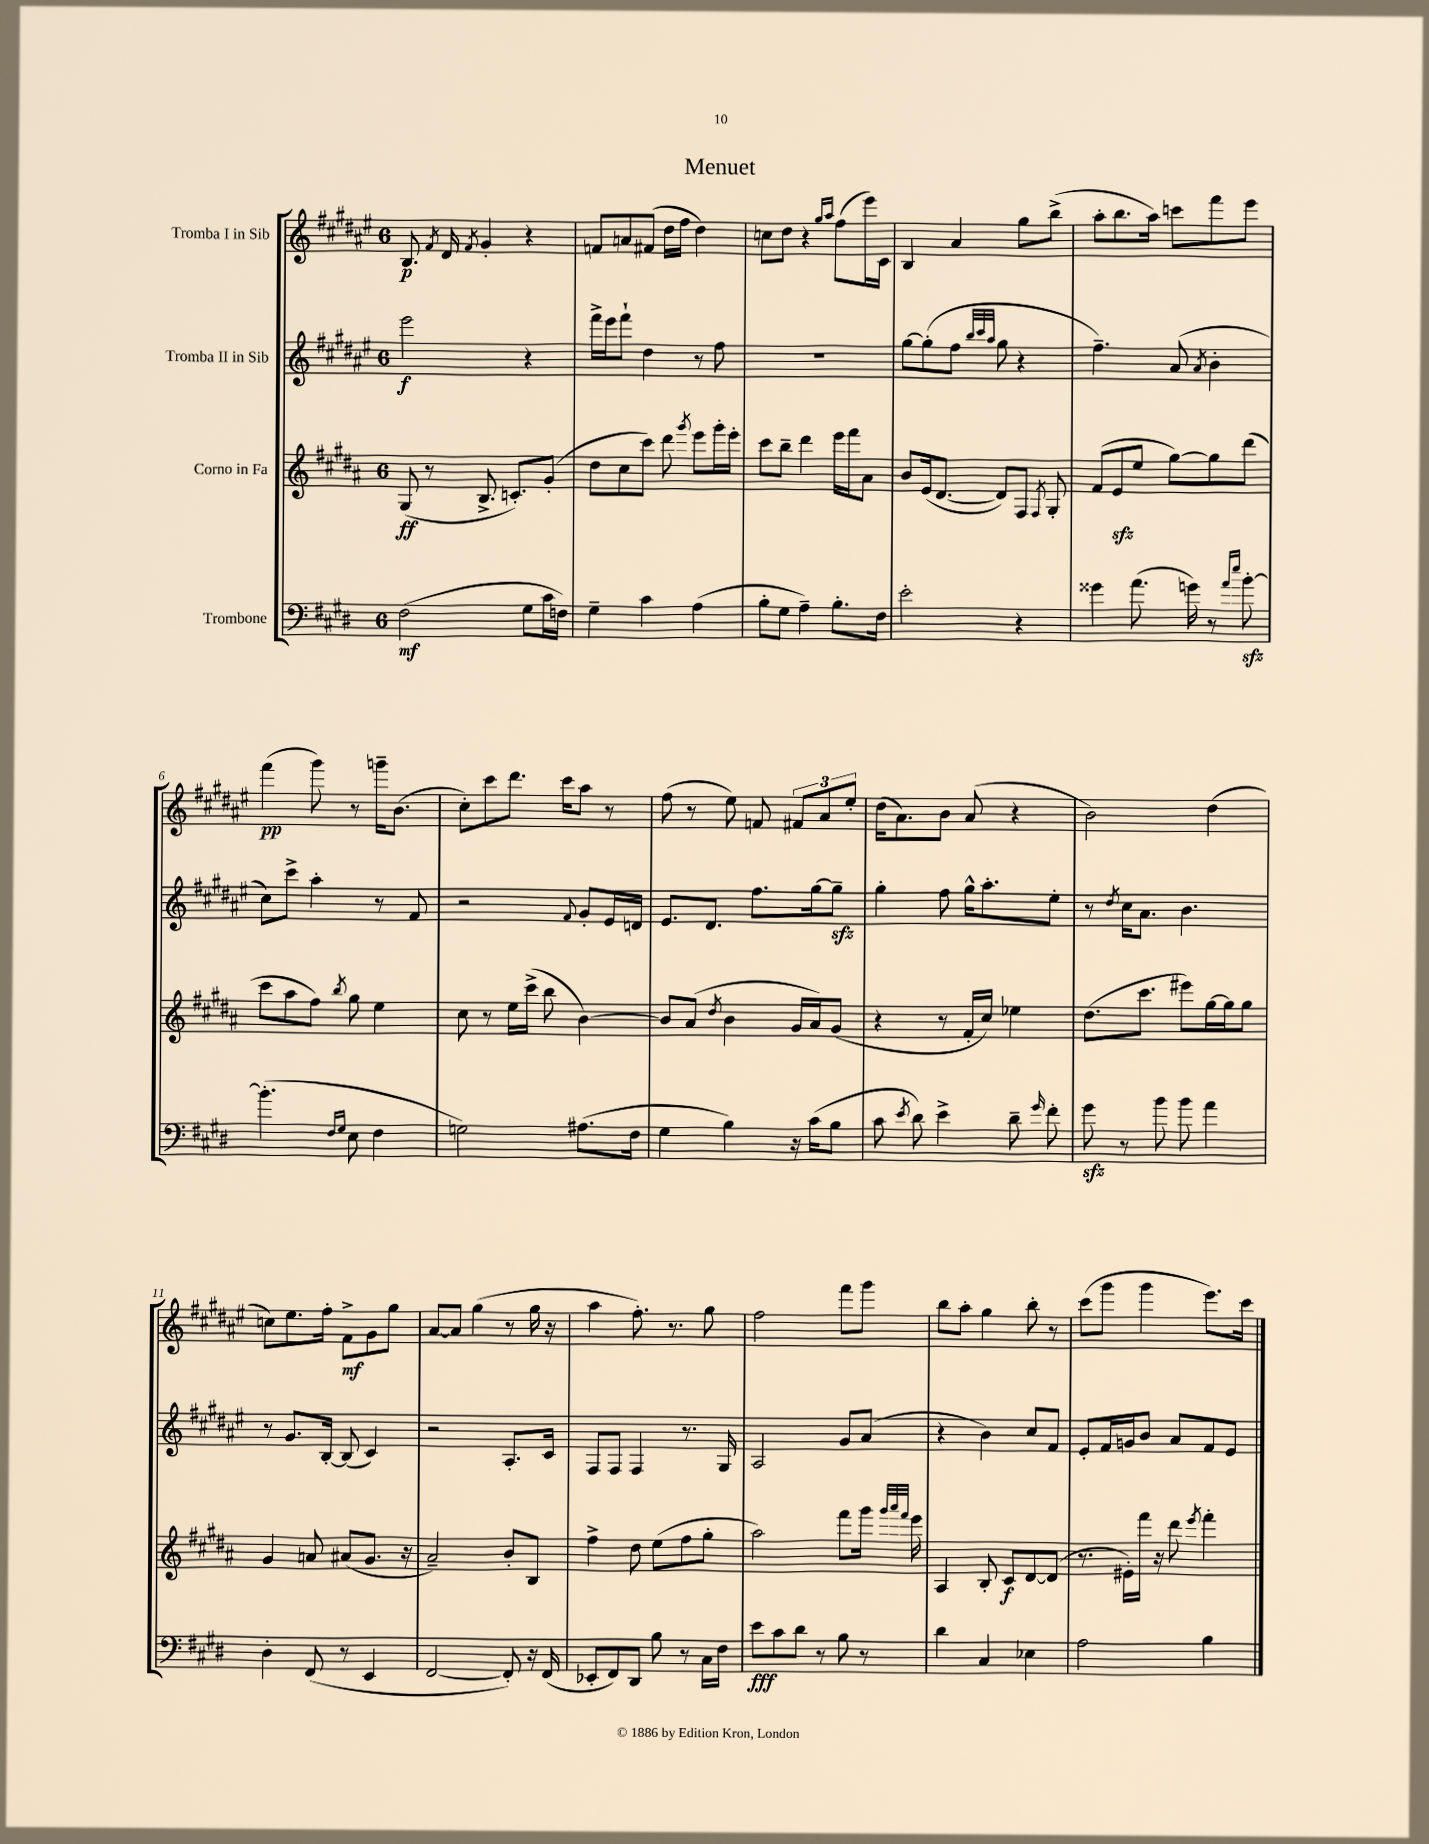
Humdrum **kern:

**kern	**kern	**kern	**kern
*staff4	*staff3	*staff2	*staff1
*clefF4	*clefG2	*clefG2	*clefG2
*k[f#c#g#d#]	*k[f#c#g#d#a#]	*k[f#c#g#d#a#e#]	*k[f#c#g#d#a#e#]
*M6/8	*M6/8	*M6/8	*M6/8
(2F#	(8G#	2eee#	8.B
.	8r	.	.
.	.	.	8qf#
.	.	.	16d#
.	.	.	8qf#
.	8.B^	.	4g#'
.	8.c')	.	.
8G#	.	4r	4r
16c#	(8g#'	.	.
16F)	.	.	.
=	=	=	=
4G#~	8dd#	16fff#^	8f
.	.	16eee#	.
.	8cc#	8fff#`	8a
4c#	8ccc#)	4dd#	(8f#
.	8ddd#	.	16dd#
.	.	.	16ff#
.	8qggg#	.	.
(4A	8eee	8r	4dd#)
.	16ggg#'	8ff#	.
.	16eee'	.	.
=	=	=	=
8B'	8ccc#	2.r	8cc
8G#	8bb~	.	8dd#
4A~)	4ddd#	.	4r
.	.	.	16qqgg#
.	.	.	16qqaa#
8.B'	16eee	.	(8ff#
.	16fff#	.	.
.	8a#	.	16eee#)
16F#	.	.	16c#
=	=	=	=
2e'	8b	[8gg#	4B
.	(16e	(8gg#']	.
.	[8.d#	.	.
.	.	8ff#	4a#
.	.	32qqbb	.
.	.	32qqccc#	.
.	.	32qqaa#	.
.	8d#])	8gg#	.
4r	8F#	4r	8gg#
.	8qF#	.	.
.	8G#'	.	(8bb^
=	=	=	=
4g##	(8f#	4.ff#~)	8aa#'
.	8e	.	8.bb
(8.a	8ee	.	.
.	.	.	16aa#)
.	[8gg#)	(8a#	8ccc
16g)	.	.	.
.	.	8qa#	.
8r	8gg#]	4b'	8fff#
16qqa	.	.	.
16qqee	.	.	.
[8b'	(8ddd#	.	8eee#
=	=	=	=
(4.b']	8ccc#	8cc#)	(4fff#
.	8aa#	8ccc#^	.
.	8ff#)	4aa#'	8ggg#)
16qqF#	.	.	.
16qqG#	8qbb	.	.
8E	8gg#	.	8r
4F#	4ee	8r	16ggg~
.	.	.	(8.b
.	.	8f#	.
=	=	=	=
2G)	8cc#	2r	8cc#')
.	8r	.	8ccc#
.	16ee	.	8.ddd#
.	(16ccc#^	.	.
.	8bb	.	.
.	.	.	16ccc#
.	.	8qqf#	.
(8.A#	[4b)	8g#'	8aa#
.	.	16e#	8r
16F#	.	16d	.
=	=	=	=
4G#	8b]	8.e#	(8ff#
.	(8a#	.	8r
.	.	8.d#	.
.	8qdd#	.	.
4B)	4b	.	8ee#)
.	.	8.ff#	8f
16r	16g#	.	12f#
(16c#	16a#)	[16gg#	.
.	.	.	12a#
8B	(8g#	8gg#~]	.
.	.	.	12ee#'
=	=	=	=
8c#	4r	4gg#'	(16dd#
.	.	.	8.a#)
8qe	.	.	.
8d#)	.	.	.
4e^	8r	8ff#	8b
.	16f#'	16gg#^^	(8a#
.	16cc#)	8.aa#'	.
8d#~	4ee-	.	4r
16qqg#	.	.	.
8f#'	.	8ee#'	.
=	=	=	=
8g#	(8.dd#	8r	2b)
.	.	8qdd#	.
8r	.	16cc#	.
.	8.ccc#	8.a#	.
8b	.	.	.
8b	8eee#)	4.b	.
4a	[16gg#	.	(4dd#
.	16gg#]	.	.
.	8gg#	.	.
=	=	=	=
4D#'	4g#	8r	8cc)
.	.	8.g#	8.ee#
(8FF#	8a	.	.
.	.	[16B'	16ff#'
8r	(8a#	(8B]	8f#^
4EE	8.g#	4c#)	8g#
.	.	.	8gg#
.	16r	.	.
=	=	=	=
[2FF#	2a#~)	2r	[8a#
.	.	.	8a#]
.	.	.	(4gg#
8FF#'])	8b'	8.A#'	8r
16r	8B	.	16gg#
(16FF#	.	16c#	16r
=	=	=	=
8EE-'	4ff#^	8F#	4aa#
8FF#)	.	8F#	.
8DD#	8dd#	4F#	8.ff#')
8B	(8ee	.	.
.	.	.	8.r
8r	8ff#	8.r	.
16C#	8gg#'	.	8gg#
16F#	.	16G#	.
=	=	=	=
8e	2aa#)	2A#	2ff#
8c#	.	.	.
8d#	.	.	.
8r	.	.	.
8B	8fff#	8g#	8fff#
8r	16ggg#	(8a#	8ggg#
.	32qqggg#	.	.
.	32qqaaa#	.	.
.	32qqfff#	.	.
.	16eee	.	.
=	=	=	=
4d#	4A#	4r	8bb
.	.	.	8aa#'
4C#	8B'	4b)	4gg#
.	8c#	.	.
4E-	[8d#	8cc#	8bb'
.	(8d#]	8f#	8r
=	=	=	=
2A	8.r	8e#'	(8ccc#
.	.	16f#	8ggg#
.	16e#')	16g	.
.	16fff#	8b	4ggg#
.	16r	.	.
.	8ddd#	8a#	.
.	8qeee	.	.
4B	4fff#'	8f#	8.eee#)
.	.	8e#	.
.	.	.	16ccc#
==	==	==	==
*-	*-	*-	*-
